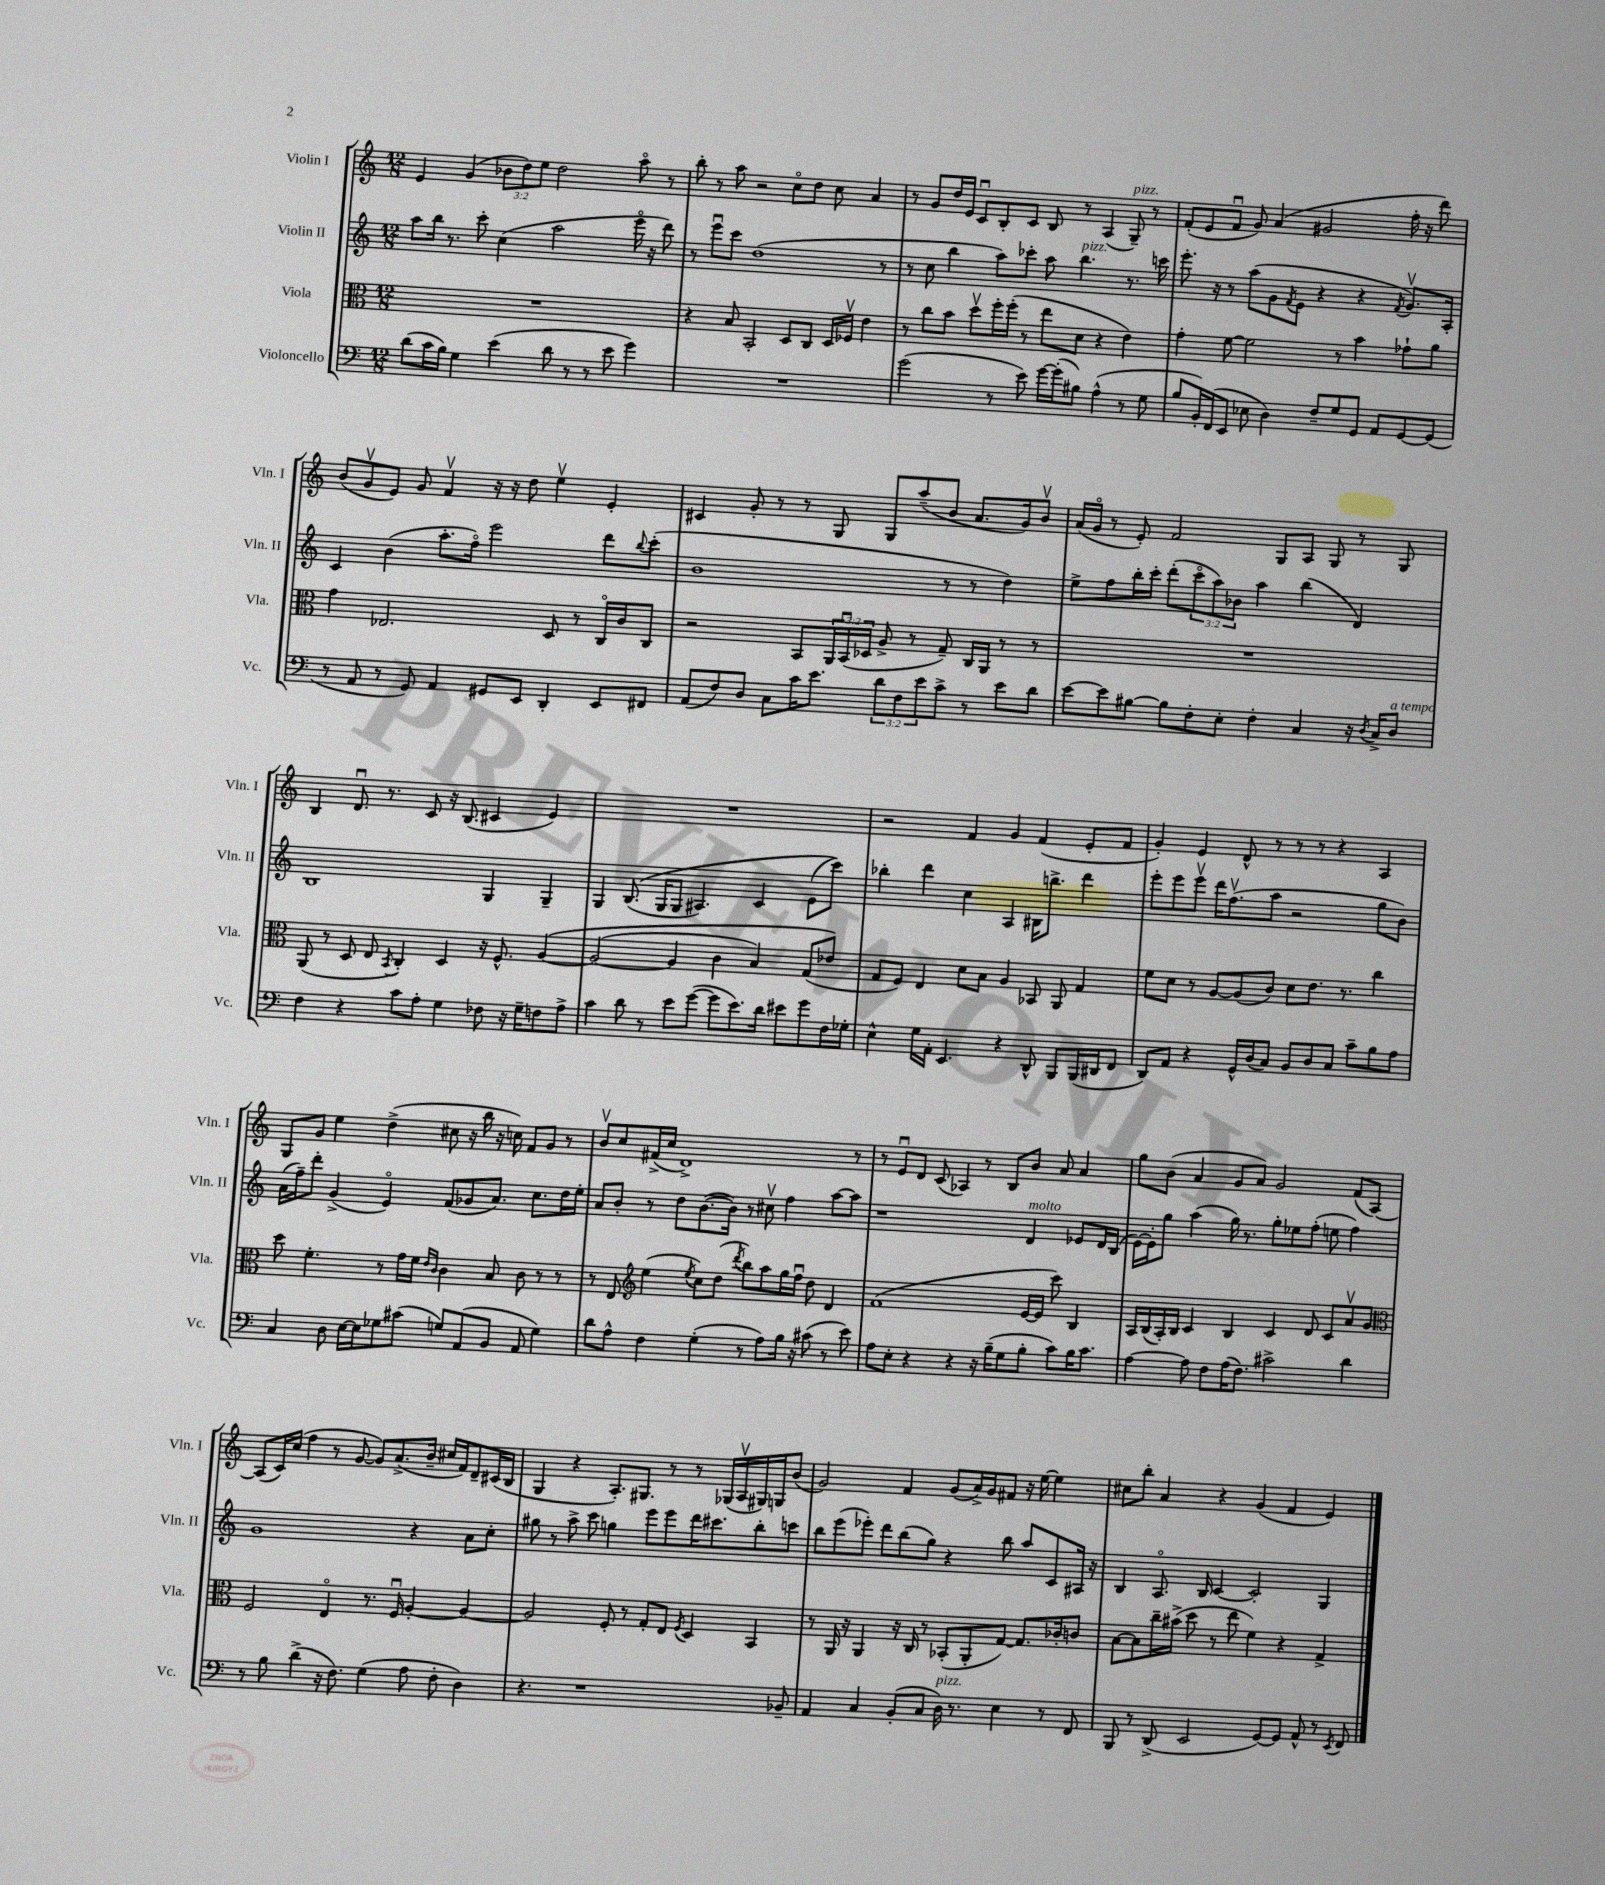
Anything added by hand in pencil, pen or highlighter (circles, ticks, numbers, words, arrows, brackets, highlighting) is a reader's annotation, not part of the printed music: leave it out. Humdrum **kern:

**kern	**kern	**kern	**kern
*staff4	*staff3	*staff2	*staff1
*clefF4	*clefC3	*clefG2	*clefG2
*k[]	*k[]	*k[]	*k[]
*M12/8	*M12/8	*M12/8	*M12/8
(8d\L	1.r	8aa\L	4e/
16c\L	.	16bb\Jk	.
16B\JJ)	.	8.r	.
4G\	.	.	(4g/
.	.	8ccc'\	.
(4e\	.	(4cc\	12b-\L
.	.	.	12dd\)
.	.	.	12ee\J
8d\	.	2aa\	2dd\
8r	.	.	.
8r	.	.	.
8e\	.	.	.
4g\)	.	16eeeo\	8aao\
.	.	16r	.
.	.	8ddd\)	8r
=	=	=	=
1.r	4r	8r	8bb'\
.	.	8eeeu\L	8r
.	8B/	8ccc\J	8aa\
.	2BB'/	(1dd	2r
.	8D/L	.	8cco\L
.	8C/J	.	8dd\J
.	16D/LL	.	8cc\
.	16F-v/JJ	.	.
.	4e\	.	4a/
.	.	8r	.
=	=	=	=
(2g\	8r	8r	8r
.	8cc\L	8cc\	8g/L
.	8b\J	4bb\	16dd/L
.	.	.	16e/JJ
.	8ddv\L	.	8cu/L
8r	16ff'\L	8aa\L)	8B'/
.	(16ff'\JJ	.	.
8e\)	8r	8ccc-'\J	8c/J
[16g\LL	8ee\L	8aa\	8B/
(16g'\]J	.	.	.
8B#\J)	8d\J	4.bb\	8r
(4A^^\	4r	.	(4A/
8r	4e\)	8.r	8G~/)
8G\	.	.	8r
.	.	16ccc\	.
=	=	=	=
8B/L	4g'\	8.eee'\	(8f'/L
16BB'/L)	.	.	8e/
(16FF/J	.	16r	.
8EE/J	[8f\	8r	8fu/J
8E-\	2f\]	(8aa\L	8g/)
4D\)	.	8g\	(4a/
.	.	8qf/	.
.	.	8e\J	.
8F~/L	.	4r	2g#/
8G/	8r	.	.
8GG/J	4b\	4r	.
8AA/L	.	.	.
.	.	8qf/	.
[8GG/	8g-`\L	8.gv/L)	16ff'\
.	.	.	16r
(8GG/]J	8a\J	.	8ddd\)
.	.	16A'/Jk	.
=	=	=	=
8r	4g\	4c/	(8b/L
8AA/	.	.	8gv/
8r	2.E-/	(4b\	8e/J)
8GG/)	.	.	8g/
4AA/	.	8.aa'\L	4fv/
.	.	16ffo\Jk)	.
8GG#/L	.	2eee\	16r
.	.	.	16r
8EE/J	.	.	8dd\
4DD'/	8D/	.	4eev\
.	8r	.	.
8EE/L	16Co/LL	8ddd\L	4e'/
.	16c/J	.	.
.	.	8qqbb/	.
8FF#/J	8C/J	(8ccc'\J	.
=	=	=	=
(8AA/L	2r	1b	4c#/
8F/)	.	.	.
8D/J	.	.	8g'/
8C\L	.	.	8r
16c\K	8BB/L	.	8r
8.e\J	.	.	.
.	24AA/L	.	8G/
.	(24BBu/	.	.
.	24D-/JJ	.	.
12d\L	8A^/	.	8G/L
12F\	.	.	.
.	8r	.	(8aa~/
12e\	.	.	.
8c^\J	8G~/)	8r	8b/J
8r	16C/LL	8r	8.a/L
.	16AA/JJ	.	.
8e\L	8r	4dd\)	.
.	.	.	16g/k)
8d\J	8r	.	8bv/J
=	=	=	=
[8e\L	1.r	8ee^\L	(16a/LL
.	.	.	16go/JJ
8e\]	.	8ff\	8r
[8B#\J	.	16bb'\L	8e'/)
.	.	16ccc'\JJ	.
8B#\]L	.	(8ddd'\L	2f/
8F'\	.	12ccco\	.
.	.	12aa\)	.
8E'\J	.	.	.
.	.	12b-\J	.
4F'\	.	4aa\	.
.	.	.	8G/L
4C/	.	(4bb\	8A/J
.	.	.	8G/
16r	.	4d/)	8r
8qD/	.	.	.
16C^/LK	.	.	.
8D/J	.	.	8G/
=	=	=	=
4F\	(8AA/	1B	4B/
.	8r	.	.
4r	8D/	.	8.du/
.	8E/	.	.
.	.	.	8.r
.	8qBB/	.	.
8c\L	4C'/)	.	.
8A'\J	.	.	8c/
4G\	4D/	.	16r
.	.	.	(8.B/
8F-\	16r	4G/	4c#/
.	8.F^^/	.	.
16r	.	.	.
16G~\LK	.	.	.
8F\	&([4A/	4G~/	4e/)
8A^\J	.	.	.
=	=	=	=
4c\	(2A/_	4G/	1.r
8d\	.	&((8.B/	.
8r	.	.	.
.	.	16G/LK	.
8e\L	4A/]	8G/J	.
([8g\J	.	4.A#/)	.
8g\]L	4c\	.	.
8.e\)	.	.	.
.	4B/)	4c/	.
16d\Jk	.	.	.
8e#\L	.	.	.
8g\	(8G/L	(8e\L	.
16F\L	8e-/J&)	8ccc\J)&)	.
16G-'\JJ	.	.	.
=	=	=	=
4E^^\	8G/L	4bb-'\	2r
.	8F/J)	.	.
16G\LL	4E/	4ddd\	.
16AA'\JJ	.	.	.
4.EE/	.	.	.
.	8d\L	4cc\	4f/
.	8B\J	.	.
4r	4A/	4A/	4g/
8DD^^/	8BB-/	16B#\LK	(4f/
.	.	8.bb^\J	.
8BBB/L	8AA/	.	.
(16BBB/L	4G/	4ddd\	8e'/L
16DD#/J	.	.	.
8FF/J	.	.	8f/J
=	=	=	=
8DD/L)	8f\L	8eee'\L	4g'/)
8AA/J	8d\J	8eee\	.
4r	8r	8eeev\J	4e/
.	[8A/L	16ddd\LK	.
.	.	(8.ffv\	.
16GG^^/LL	(8A/]	.	8d^^/
(16D/J	.	.	.
8C/J)	8c/J)	8aa\J	8r
8BB/L	8d\L	2r	8r
8D/	8.e\J	.	8r
8C/J	.	.	4r
.	8.r	.	.
8c~\L	.	.	.
8B\	4cc\	8gg\L	4A/
8A\J	.	8b\J)	.
=	=	=	=
4C/	8dd\	(16a\LL	8G/L
.	.	16ff~\J)	.
.	4.f'\	8ddd'\J	8g/J
8D\	.	(4g^/	4ee\
[16E\LL	.	.	.
16E\]J	.	.	.
8G-\	8r	4eo/)	(4dd^\
(8c#\J	16g\LL	.	.
.	16f\JJ	.	.
.	16qqe/LL	.	.
.	16qqc/JJ	.	.
8G/L)	4c\	(8f/L	8cc#\
(8AA/	.	8g-/	16r
.	.	.	16bb\
8BB/J	8B/	8.a/J)	16r
.	.	.	16cc\)
8AA/	8c\	.	8f/L
.	.	8.cc\L	.
4G\)	8r	.	8g/J
.	8r	16dd\L	8r
.	.	16ee'\JJ	.
=	=	=	=
8d\L	8r	8a/L	8bv/L
8A^^\J	8E/	8b'/J	8cc/
*	*clefG2	*	*
4F\	(4ee\	8r	(16f#^/L
.	.	.	16cc/JJ
.	.	8dd\L	1d^)
.	8qee/	.	.
(4G'\	8cc\L)	([8.b\	.
.	(8dd\J	.	.
.	.	16b\]Jk)	.
.	8qddd/	.	.
8r	8bb\L)	8r	.
8A\L)	8aa\	8cc#v\	.
16B\Jk	16gg\L	4ff\	.
16r	16ffu\JJ	.	.
(8c#\	8dd\	.	.
8r	4d/	[8aa\L	.
8e\)	.	8aa\]J	8r
=	=	=	=
8A\L	(1f	1r	8r
8E'\J	.	.	8eu/L
4r	.	.	8d/J
.	.	.	(8c/
4r	.	.	4A-/)
16r	.	.	8r
(16B~\LK	.	.	.
8G\	.	.	8B/L
8B'\J	[16e/LL	4d/	8b/J
.	16e/]JJ	.	.
8c\L)	8ccc\)	.	8a/
16B\K	4B/	8e-/L	4a/
8.c\J	.	.	.
.	.	16d/L	.
.	.	(16B/JJ	.
=	=	=	=
[4A\	16A/LL	[16e\LL)	8gg\L
.	(16B/	16e'\]J	.
.	16A'/)	8gg\J	(8b\J
.	16B/JJ	.	.
8A\]	4c/	(4aa\	4a/
8F\L	.	.	.
(16A\K	4B/	16gg\)	8g/L
8.F\J)	.	8.r	.
.	.	.	8a/J)
2c#^\	4c/	8gg'\L	2g/
.	.	8ee-\	.
.	8d/	(8ff'\J	.
.	8c/L	8ee\	.
4d\	8av/	4ff\)	(8f/L
.	8g/J	.	[8A/J)
=	=	=	=
*	*clefC3	*	*
8r	2F/	1g	(8A/]L
8B\	.	.	16c/L)
.	.	.	(16cc/JJ
(4d^\	.	.	4ff\
16r	4Eo/	.	8r
8.F\)	.	.	.
.	.	.	[8g/
(4G\	8.r	.	8g/]L)
.	.	.	(8.a^/
.	16Fu/	.	.
8A\	[4A'/	4r	.
.	.	.	16b~/Jk
8F'\	.	.	16cc#/LL
.	.	.	16f/J)
4D\)	4A/_	8a\L	8d~/
.	.	8cc'\J	(16c#/L
.	.	.	16B/JJ
=	=	=	=
4.r	2A/]	8gg#\	4G/
.	.	8r	.
.	.	8aa^\	4r
1r	.	8ccc\	.
.	8F'/	4gg\	8.A'/L)
.	8r	.	.
.	.	.	8.G#/J
.	8G'/L	8eee\L	.
.	8E/J	8eee\	8r
.	8qF/	.	.
.	4D/	16ddd\K	8r
.	.	8.ccc#\	.
.	.	.	(16G-/LL
.	.	.	16Av/
.	4BB/	8bb'\	16G#/)
.	.	.	16G/J
8BB-~/	.	8ccc\J	(8b/J
=	=	=	=
4AA/	8r	8bb\L	2g/)
.	16AA/	(8eee\	.
.	16r	.	.
4C/	4AA/	8eee-'\J)	.
.	.	8ddd\L	.
(8BB'/L	16r	(8bb\	4f/
.	16C/	.	.
8C/J	8r	8gg\J)	.
16D\)	(8BB-'/L	4r	(8g/L
8.r	.	.	.
.	8AA'/	.	16a^/L)
.	.	.	16g/J
4E\	[8G/J)	8bb\	8f#/J
.	8.G/]L	8aa/L	16r
.	.	.	[16ee\
8r	.	8c/	4ee\]
.	16c-'/k	.	.
8FF/	8c/J	16A#/Jk	.
.	.	16r	.
=	=	=	=
8BBB/	[8B\L	4B/	8cc#\L
8r	8B\]	.	8bb'\J
(8DD^/	16cc~\L	8.Ao/	4a/
.	(16b#^\JJ	.	.
2EE/	8dd\	.	.
.	.	16B/	.
.	8r	[4c/	4r
.	8ee\	.	.
.	4f\)	2c'/]	(4g/
[8GG/L)	.	.	.
8GG/]J	4r	.	4f/
8AA^^/	.	.	.
8r	4G^/	4G/	4e/)
8qEE/	.	.	.
8FF/	.	.	.
==	==	==	==
*-	*-	*-	*-
